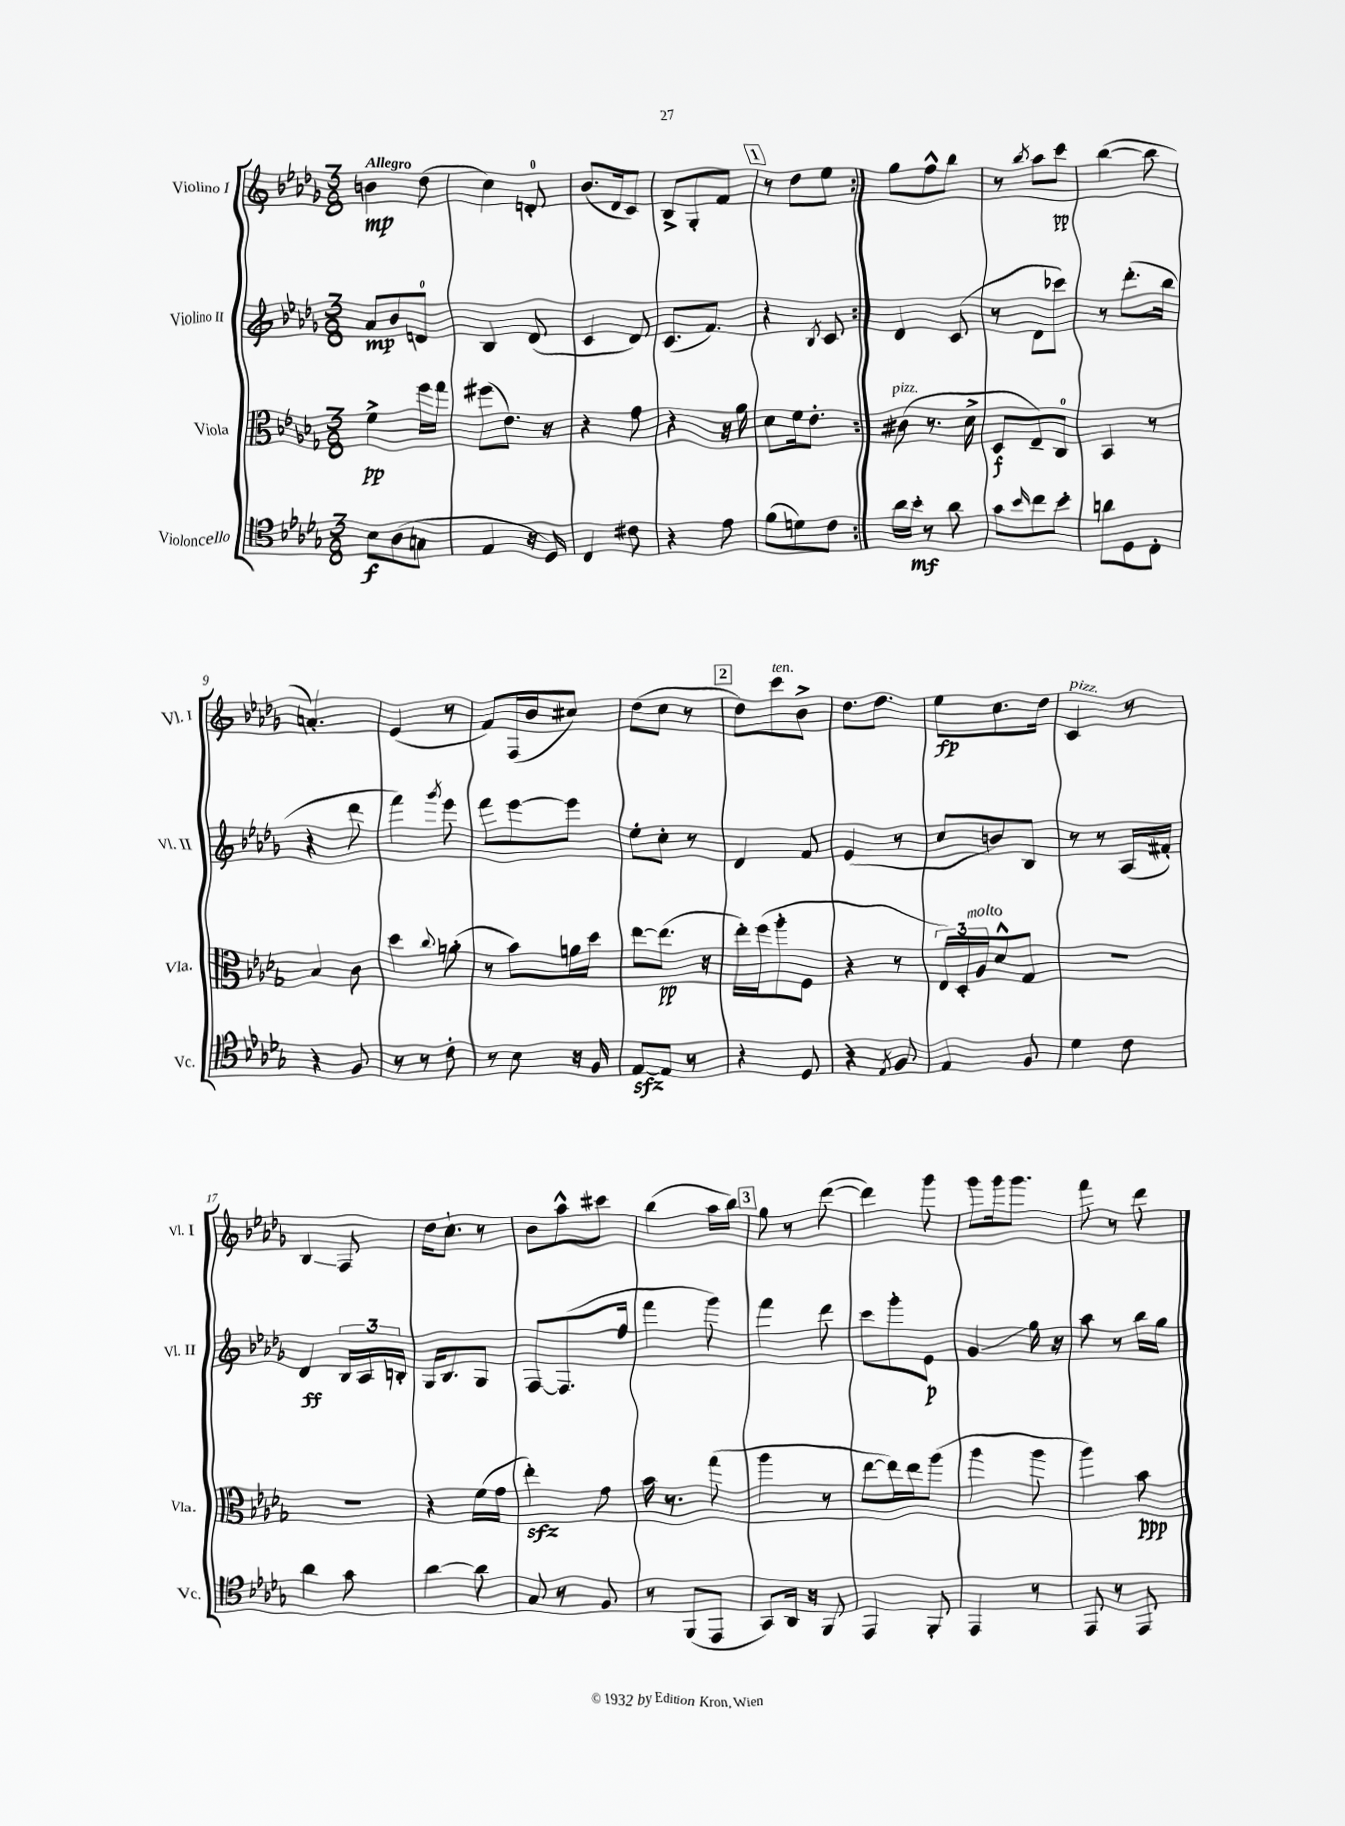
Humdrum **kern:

**kern	**kern	**kern	**kern
*staff4	*staff3	*staff2	*staff1
*clefC4	*clefC3	*clefG2	*clefG2
*k[b-e-a-d-g-]	*k[b-e-a-d-g-]	*k[b-e-a-d-g-]	*k[b-e-a-d-g-]
*M3/8	*M3/8	*M3/8	*M3/8
8B-\L	4f^\	8a-/L	4b\
(8A-\	.	8b-/	.
8G\J	16ff\LL	8d/J	(8dd-\
.	16gg-\JJ	.	.
=	=	=	=
4E-/	(8ff#\L	4B-/	4cc\)
.	8.e-\J)	.	.
16r	.	(8d-/	8d'/
16D-/)	16r	.	.
=	=	=	=
4C/	4r	4c/	(8.b-/L
.	.	.	16d-/k
8c#\	8g-\	8d-/)	8c/J)
=	=	=	=
4r	4r	(8.c/L	8B-^/L
.	.	.	8G-'/
.	.	8.f/J)	.
8e-\	16r	.	8f/J
.	16a-\	.	.
=	=	=	=
(8f\L	8d-\L	4r	8r
8d\)	16f\k	.	8dd-\L
.	8.e-'\J	.	.
.	.	8qB-/	.
8c\J	.	8c/	8ee-\J
=:|!	=:|!	=:|!	=:|!
16a-\LL	(8c#\	4d-/	8gg-\L
16b-'\JJ	.	.	.
8r	8.r	.	8ff^^\
8a-\	.	(8c/	8bb-\J
.	16d-^\	.	.
=	=	=	=
8g-\L	8D-/L	8r	8r
16qqb-/	.	.	8qbb-/
8cc\	8E-~/)	8d-\L	8aa-\L
8b-'\J	8C/J	8ccc-\J)	8ccc\J
=	=	=	=
8a\L	4BB-/	8r	([4bb-\
8D-\	.	(8.ddd-'\L	.
8C'\J	8r	.	8bb-\]
.	.	16bb-\Jk	.
=	=	=	=
4r	4B-/	4r	4.a'/)
8F/	8c\	8ddd-\	.
=	=	=	=
8r	4dd-\	4fff\)	(4e-/
8r	.	.	.
.	8qqcc/	8qggg-/	.
8c'\	(8a'\	8eee-\	8r
=	=	=	=
8r	8r	8fff\L	8f/L)
8B-\	8b-\L)	[8eee-\	(16F/L
.	.	.	16b-/J
16r	16a\L	8eee-\]J	8cc#/J)
16F/	16dd-\JJ	.	.
=	=	=	=
[8E-/L	[8ee-\L	8ee-'\L	(8dd-\L
8E-/]J	(8.ee-\]J	8cc'\J	8cc\J
8r	.	8r	8r
.	16r	.	.
=	=	=	=
4r	16ee-'\LL)	4d-/	8dd-\L)
.	(16ff\J	.	.
.	8aa-'\	.	8ccc\
8D-/	8F\J	8f/	8b-^\J
=	=	=	=
4r	4r	(4e-/	8.dd-\L
.	.	.	8.dd-\J
8qE-/	.	.	.
8F/	8r	8r	.
=	=	=	=
4E-/	24E-/LL)	8cc/L	8ee-\L
.	24D-'/	.	.
.	24A-/J	.	.
.	8d-^^/	8b/)	8.cc\
8F/	8G-/J	8B-/J	.
.	.	.	16dd-\Jk
=	=	=	=
4d-\	4.r	8r	4c/
.	.	8r	.
8c\	.	(16A-/LL	8r
.	.	16f#'/JJ)	.
=	=	=	=
4a-\	4.r	4d-/	4B-/
8g-\	.	24B-/LL	8F/
.	.	24A-/	.
.	.	24B'/JJ	.
=	=	=	=
[4a-\	4r	16G-/LK	16dd-\LK
.	.	8.B-/	8.cc`\J
8a-\]	(16f\LL	8G-/J	8r
.	16g-\JJ	.	.
=	=	=	=
8G-/	4ee-'\)	[8F/L	8b-\L
8r	.	(8.F/]	8aa-^^\
8F/	8g-\	.	8ccc#\J
.	.	16ff/Jk	.
=	=	=	=
8r	16b-\	4fff\	(4bb-\
.	8.r	.	.
(8FF/L	.	.	.
8EE-/J	(8gg-\	8ggg-\)	16aa-\LL
.	.	.	16bb-\JJ)
=	=	=	=
8GG-/L)	4aa-\	4fff\	8gg-\
16AA-/Jk	.	.	8r
16r	.	.	.
8FF/	8r	8ddd-\	([8ddd-\
=	=	=	=
4EE-/	[8ee-\L	8ccc\L	4ddd-\])
.	16ee-\]L)	8ggg-'\	.
.	16ee-\J	.	.
8FF'/	(8aa-\J	8e-\J	8ggg-\
=	=	=	=
4EE-/	4aa-\	4g-/	8ggg-\L
.	.	.	16ggg-\k
.	.	.	8.ggg-\J
8r	8aa-\	16gg-\	.
.	.	16r	.
=	=	=	=
8EE-/	4aa-\)	8aa-\	8fff\
8r	.	8r	8r
8EE-/	8b-\	16bb-\LL	8ddd-\
.	.	16gg-\JJ	.
==	==	==	==
*-	*-	*-	*-
